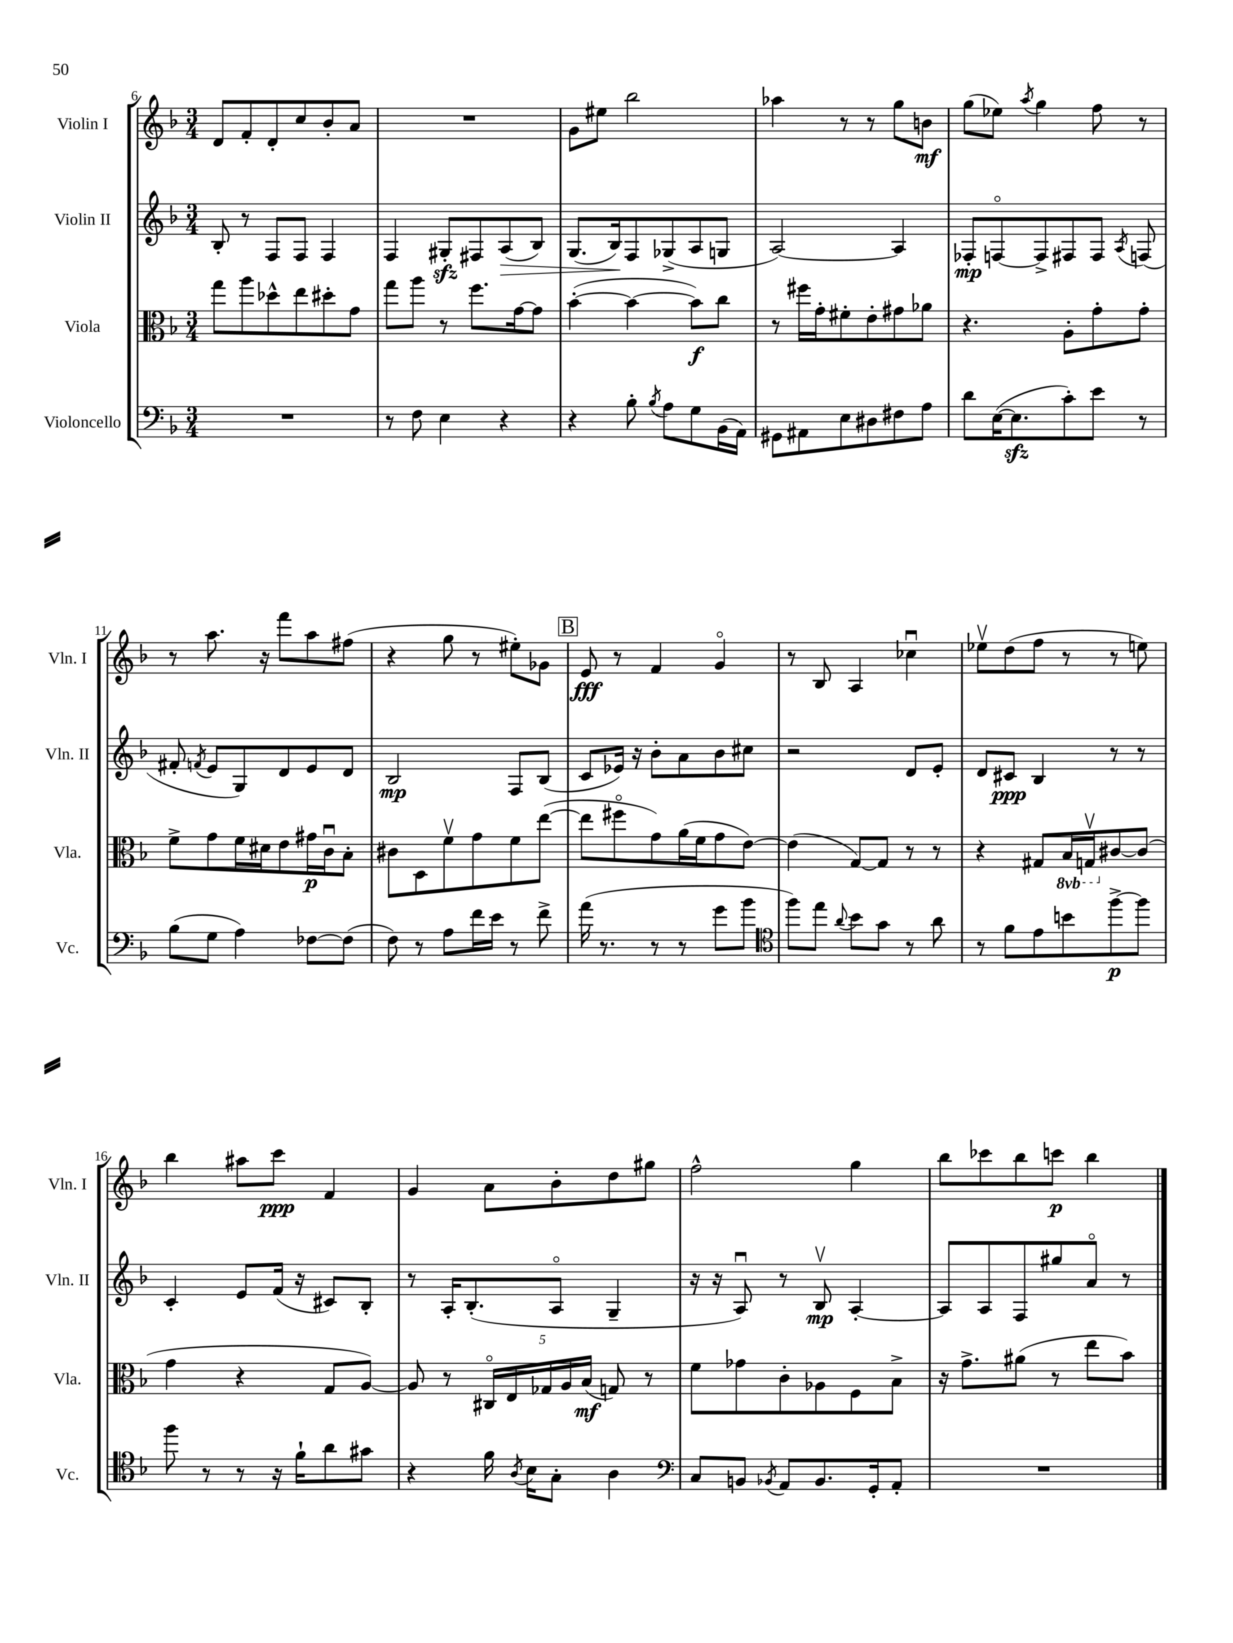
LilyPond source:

<<
\new StaffGroup <<
\new Staff = "s0" \with { instrumentName = "Violin I" shortInstrumentName = "Vln. I" } {
    \clef treble \key f \major \numericTimeSignature \time 3/4
    \autoBeamOff d'8[ f'8-. d'8-. c''8 bes'8-. a'8] |
    R2. |
    g'8[ eis''8] bes''2 |
    aes''4 r8 r8 g''8[ b'8]\mf |
    g''8[( ees''8]) \acciaccatura { a''8 } g''4 f''8 r8 |
    r8 a''8. r16 f'''8[ a''8 fis''8]( |
    r4 g''8 r8 eis''8[-.) ges'8] |
    \mark \markup { \box "B" } e'8\fff r8 f'4 g'4\flageolet |
    r8 bes8 a4 ces''4\downbow |
    ees''8[\upbow d''8( f''8] r8 r8 e''8) |
    bes''4 ais''8[ c'''8]\ppp f'4 |
    g'4 a'8[ bes'8-. d''8 gis''8] |
    f''2-^ g''4 |
    bes''8[ ces'''8 bes''8 c'''8]\p bes''4 \bar "|." |
}
\new Staff = "s1" \with { instrumentName = "Violin II" shortInstrumentName = "Vln. II" } {
    \clef treble \key f \major \numericTimeSignature \time 3/4
    \autoBeamOff bes8-. r8 f8[ f8] f4 |
    f4 gis8[-.\sfz fis8 a8\>( bes8]) |
    g8.[( bes16\!) f8 ges8->( a8 g8] |
    a2~) a4 |
    fes8[-.\mp f8~\flageolet f8-> fis8 fis8] \acciaccatura { a8 } f8( |
    fis'8-. \acciaccatura { f'8 } e'8[ g8) d'8 e'8 d'8] |
    bes2\mp f8[ bes8]( |
    \mark \markup { \box "B" } c'8[ ees'16]) r16 bes'8[-. a'8 bes'8 cis''8] |
    r2 d'8[ e'8]-. |
    d'8[ cis'8]\ppp bes4 r8 r8 |
    c'4-. e'8[ f'16]( r16 cis'8[) bes8]-. |
    r8 a16[-. bes8.-.( a8]\flageolet g4-- |
    r16 r16 a8\downbow) r8 bes8\upbow\mp a4~-. |
    a8[ a8 f8 gis''8 a'8]\flageolet r8 \bar "|." |
}
\new Staff = "s2" \with { instrumentName = "Viola" shortInstrumentName = "Vla." } {
    \clef alto \key f \major \numericTimeSignature \time 3/4 \set Staff.ottavationMarkups = #ottavation-simple-ordinals
    \autoBeamOff g''8[ a''8 des''8-^ e''8 dis''8-. g'8] |
    g''8[ a''8] r8 f''8.[ g'16~ g'8] |
    bes'4~-.( bes'4~ bes'8[\f) c''8] |
    r8 fis''16[ g'16-. fis'8-. e'8-. gis'8 aes'8] |
    r4. a8[-. g'8-. g'8]-. |
    f'8[-> g'8 f'16 dis'16 e'8 gis'16\p c'16\downbow bes8]-. |
    cis'8[ d8 f'8\upbow g'8 f'8 e''8]~( |
    \mark \markup { \box "B" } e''8[ fis''8\flageolet g'8) a'16( f'16 g'8 e'8]~) |
    e'4( g8[~) g8] r8 r8 |
    r4 gis8[ \ottava #-1 bes,16 g,!16\upbow \ottava #0 cis'8~ cis'8]( |
    g'4 r4 g8[ a8]~) |
    a8 r8 \tuplet 5/4 { cis16[\flageolet e16 ges16 a16 bes16]\mf( } g8) r8 |
    f'8[ ges'8 c'8-. aes8 f8 bes8]-> |
    r16 g'8.[-> ais'8]( r8 e''8[ bes'8]) \bar "|." |
}
\new Staff = "s3" \with { instrumentName = "Violoncello" shortInstrumentName = "Vc." } {
    \clef bass \key f \major \numericTimeSignature \time 3/4
    \autoBeamOff R2. |
    r8 f8 e4 r4 |
    r4 bes8-. \acciaccatura { bes8 } a8[ g8 bes,16( a,16]) |
    gis,8[ ais,8 e8 dis8 fis8 a8] |
    d'8[ e16~( e8.\sfz c'8-.) e'8] r8 |
    bes8[( g8] a4) fes8[~ fes8]( |
    f8) r8 a8[ f'16 e'16] r8 f'8-> |
    \mark \markup { \box "B" } a'16( r8. r8 r8 g'8[ bes'8] |
    \clef tenor f''8[) e''8] \appoggiatura { a'8 } bes'8[ g'8] r8 a'8 |
    r8 f'8[ e'8 b'8 f''8~->\p f''8] |
    f''8 r8 r8 r16 f'16[-! a'8 gis'8] |
    r4 f'16 \acciaccatura { a8 } bes16[ g8]-. a4 |
    \clef bass c8[ b,8] \acciaccatura { bes,8 } a,8[ bes,8. g,16-. a,8]-. |
    R2. \bar "|." |
}
>>
>>
\layout { \context { \Score currentBarNumber = #6 } }
